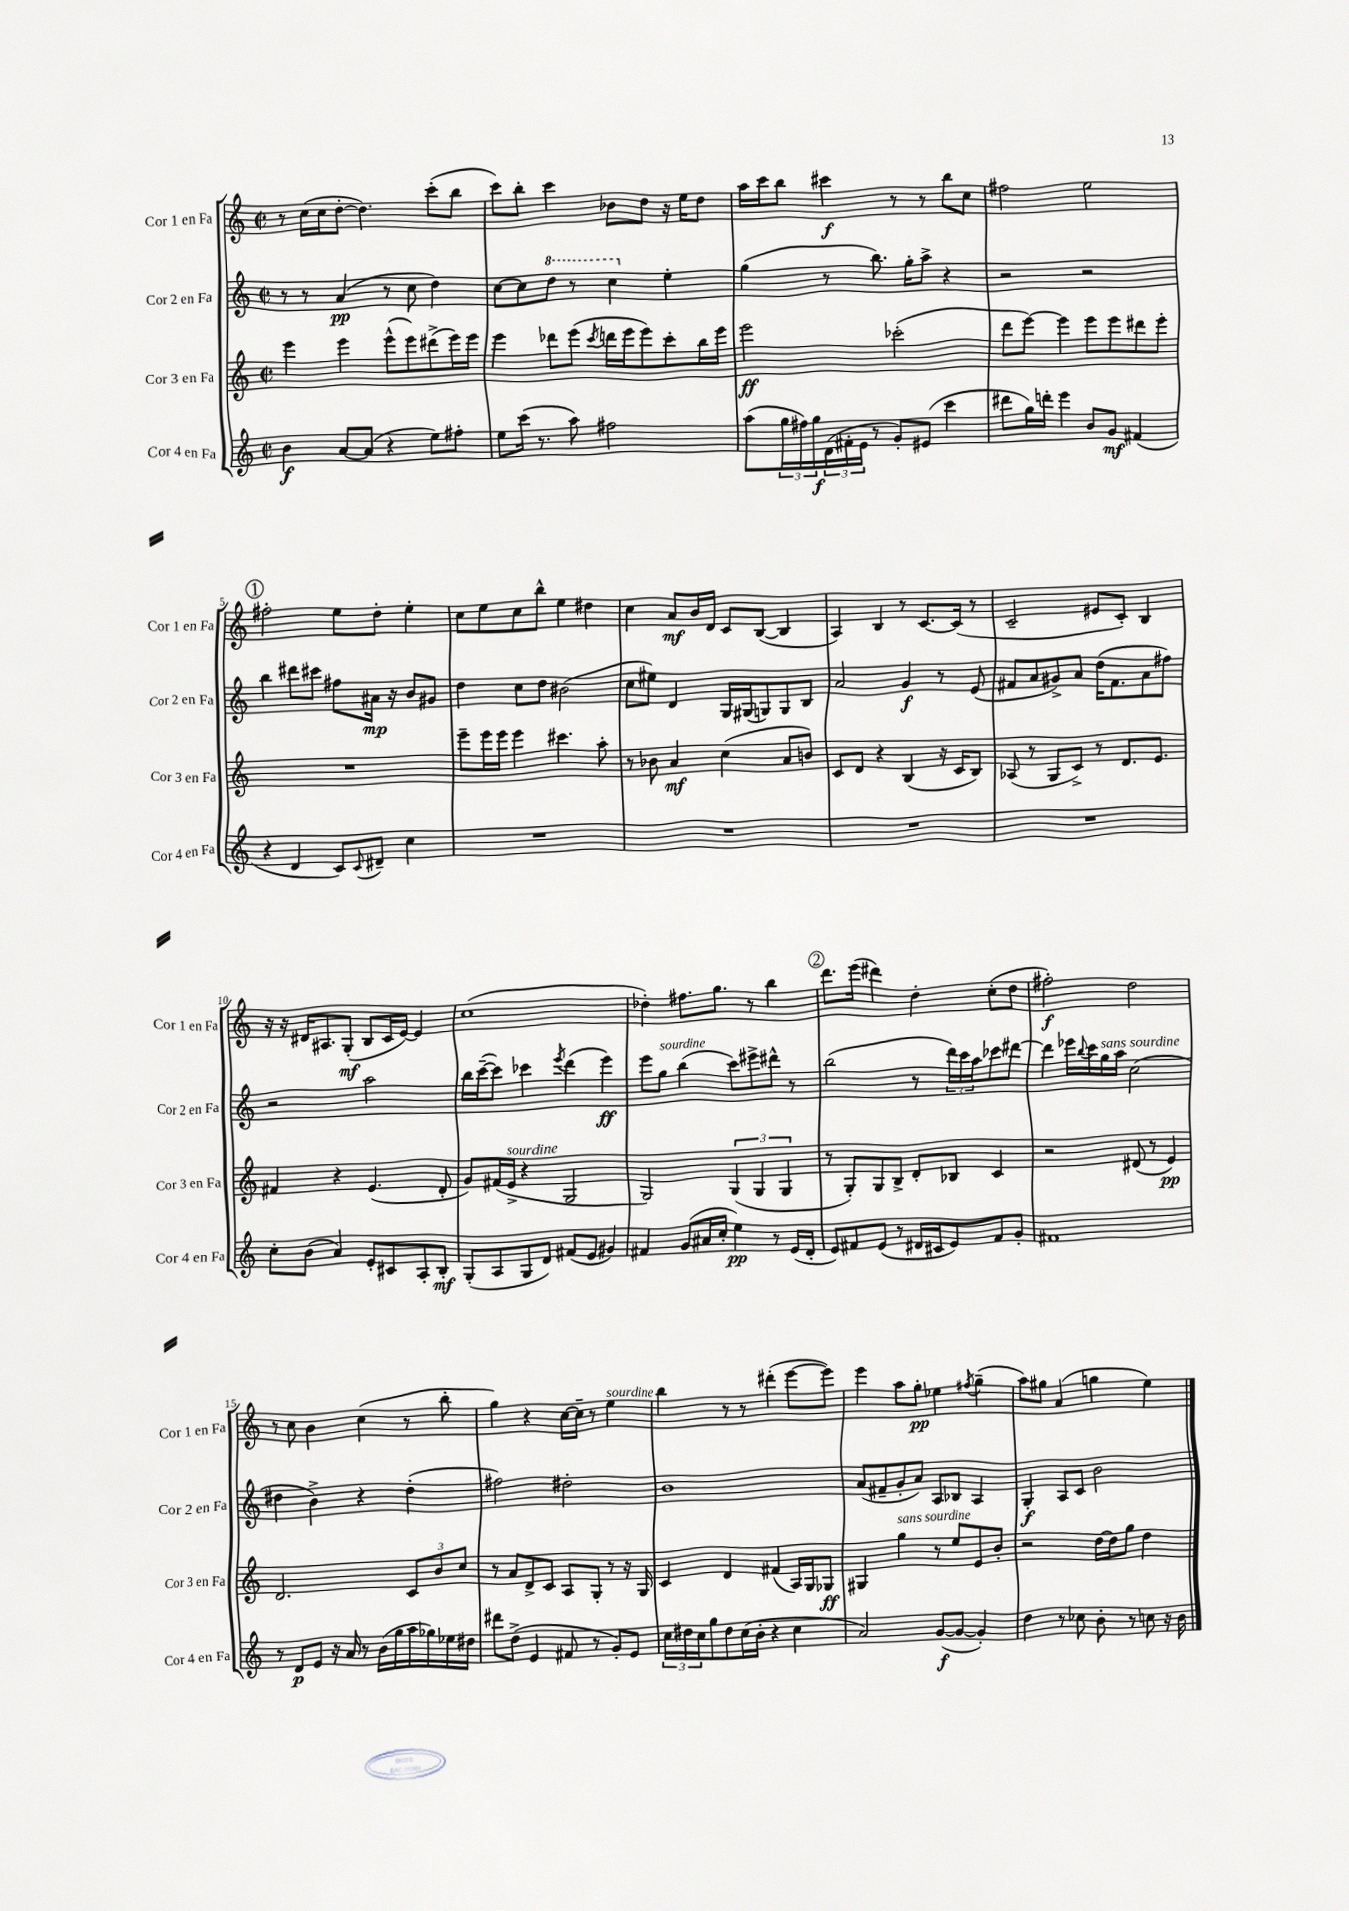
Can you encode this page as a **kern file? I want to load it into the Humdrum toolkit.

**kern	**dynam	**kern	**dynam	**kern	**dynam	**kern	**dynam
*part4	*part4	*part3	*part3	*part2	*part2	*part1	*part1
*staff4	*staff4	*staff3	*staff3	*staff2	*staff2	*staff1	*staff1
*I"Cor 4 en Fa	*	*I"Cor 3 en Fa	*	*I"Cor 2 en Fa	*	*I"Cor 1 en Fa	*
*I'Cor 4 en Fa	*	*I'Cor 3 en Fa	*	*I'Cor 2 en Fa	*	*I'Cor 1 en Fa	*
*clefG2	*	*clefG2	*	*clefG2	*	*clefG2	*
*k[]	*	*k[]	*	*k[]	*	*k[]	*
*M2/2	*	*M2/2	*	*M2/2	*	*M2/2	*
*met(c|)	*	*met(c|)	*	*met(c|)	*	*met(c|)	*
=1	=1	=1	=1	=1	=1	=1	=1
4b\	f	4eee\	.	8r	.	8r	.
.	.	.	.	8r	.	(16cc\LL	.
.	.	.	.	.	.	16cc\J	.
[8a/L	.	4eee\	.	(4a/	pp	[8dd'\J	.
(8a/J]	.	.	.	.	.	4.dd\])	.
4r	.	(8eee^^\L	.	8r	.	.	.
.	.	8eee\)	.	8cc\	.	.	.
8ee\L)	.	(8ddd#X^\	.	4dd\)	.	(8ccc'\L	.
8ff#X'\J	.	16eee\L)	.	.	.	8bb\J	.
.	.	16eee\JJ	.	.	.	.	.
=2	=2	=2	=2	=2	=2	=2	=2
8ee\L	.	4eee\	.	[8cc\L	.	8ccc\L)	.
(16ccc\Jk	.	.	.	8cc\]	.	8bb'\J	.
8.r	.	.	.	.	.	.	.
*	*	*	*	*8va	*	*	*
.	.	8ddd-X\L	.	8ddd\J	.	4ccc\	.
8aa\)	.	(8eee\J	.	8r	.	.	.
.	.	8qccc/	.	.	.	.	.
2ff#X\	.	16dddn\LL	.	4ccc\	.	8b-X\L	.
.	.	16eee\J	.	.	.	.	.
.	.	8eee\)	.	.	.	8dd\J	.
*	*	*	*	*X8va	*	*	*
.	.	8ccc'\	.	4ee'\	.	16r	.
.	.	.	.	.	.	16ee\KL	.
.	.	16bb\L	.	.	.	8dd\J	.
.	.	16eee\JJ	.	.	.	.	.
=3	=3	=3	=3	=3	=3	=3	=3
(8aa\L	.	2eee\	ff	(4gg\	.	16aa\LL	.
.	.	.	.	.	.	16ccc\J	.
24gg\L	.	.	.	.	.	8bb\J	.
24ff#X\)	.	.	.	.	.	.	.
24gg\	f	.	.	.	.	.	.
(24d\	.	.	.	8r	.	4ccc#X\	f
24f#X'\	.	.	.	.	.	.	.
24e\JJ	.	.	.	.	.	.	.
8r	.	.	.	8.bb\)	.	.	.
8g'/L)	.	(2ccc-X'\	.	.	.	8r	.
.	.	.	.	16gg'\KL	.	.	.
(8e#X/J	.	.	.	8aa^\J	.	8r	.
4ccc\	.	.	.	4r	.	8bb\L	.
.	.	.	.	.	.	8cc\J	.
=4	=4	=4	=4	=4	=4	=4	=4
8ddd#X\L	.	8ddd\L	.	2r	.	2ff#X\	.
16gg\L)	.	[8eee\J)	.	.	.	.	.
16dddn'\JJ	.	.	.	.	.	.	.
4eee\	.	4eee\]	.	.	.	.	.
8b/L	.	8eee\L	.	2r	.	2ee\	.
8g/J	mf	8eee\	.	.	.	.	.
(4f#X/	.	8ddd#X\	.	.	.	.	.
.	.	8eee'\J	.	.	.	.	.
!!LO:LB:g=z
!!LO:REH:place=s1:t=1
=5	=5	=5	=5	=5	=5	=5	=5
4r	.	1r	.	4bb\	.	2ff#X'\	.
4d/	.	.	.	8ddd#X\L	.	.	.
.	.	.	.	8ccc#X\J	.	.	.
8c/L)	.	.	.	8ff#X\L	.	8ee\L	.
8qqc/	.	.	.	.	.	.	.
8d#X~/J	.	.	.	16a#X\Jk	mp	8dd'\J	.
.	.	.	.	16r	.	.	.
4cc\	.	.	.	8b/L	.	4ee'\	.
.	.	.	.	8g#X/J	.	.	.
=6	=6	=6	=6	=6	=6	=6	=6
1r	.	8eee~\L	.	4dd\	.	8cc\L	.
.	.	16eee\L	.	.	.	8ee\	.
.	.	16eee\JJ	.	.	.	.	.
.	.	4eee\	.	8cc\L	.	8cc\	.
.	.	.	.	8dd\J	.	8bb^^\J	.
.	.	4.ccc#X\	.	(2b#X\	.	4ee\	.
.	.	.	.	.	.	4dd#X\	.
.	.	8aa'\	.	.	.	.	.
=7	=7	=7	=7	=7	=7	=7	=7
1r	.	8r	.	8cc\L	.	4cc\	.
.	.	8b-X\	.	8ee#X\J)	.	.	.
.	.	4a/	mf	4d/	.	8a/L	mf
.	.	.	.	.	.	16b/L	.
.	.	.	.	.	.	16d/JJ	.
.	.	(4cc\	.	16G/LL	.	8c/L	.
.	.	.	.	(16G#X/J	.	.	.
.	.	.	.	8Gn/)	.	([8B/J	.
.	.	8a/L	.	8G/	.	4B/]	.
.	.	8bn/J)	.	8B/J	.	.	.
=8	=8	=8	=8	=8	=8	=8	=8
1r	.	8c/L	.	2a/	.	4A/)	.
.	.	8d/J	.	.	.	.	.
.	.	4r	.	.	.	4B/	.
.	.	(4B/	.	4g/	f	8r	.
.	.	.	.	.	.	[8.c/L	.
.	.	16r	.	8r	.	.	.
.	.	16c/KL	.	.	.	(16c/Jk]	.
.	.	8B/J)	.	(8e/	.	8r	.
=9	=9	=9	=9	=9	=9	=9	=9
1r	.	(8A-X/	.	8f#X/L	.	2c~/	.
.	.	8r	.	8a/	.	.	.
.	.	8G/L	.	8g#X^/)	.	.	.
.	.	8c^/J)	.	8a/J	.	.	.
.	.	8r	.	(16dd\KL	.	8e#X/L	.
.	.	.	.	8.f#\	.	.	.
.	.	8.d/L	.	.	.	8c'/J)	.
.	.	.	.	8a\	.	4B/	.
.	.	8.e/J	.	.	.	.	.
.	.	.	.	8ff#X\J)	.	.	.
!!LO:LB:g=z
=10	=10	=10	=10	=10	=10	=10	=10
8cc'\L	.	4f#X/	.	2r	.	16r	.
.	.	.	.	.	.	16r	.
(8b\J	.	.	.	.	.	16d#X/KL	.
.	.	.	.	.	.	8.A#X/	.
4a/)	.	4r	.	.	.	.	.
.	.	.	.	.	.	(8G'/J	mf
8e'/L	.	(4.e/	.	2aa\	.	8B/L	.
8c#X/	.	.	.	.	.	16c/L	.
.	.	.	.	.	.	[16e/JJ)	.
8A'/	.	.	.	.	.	4e/]	.
8B'/J	mf	8d'/	.	.	.	.	.
=11	=11	=11	=11	=11	=11	=11	=11
(8G'/L	.	8g/L)	.	16bb\LL	.	(1cc	.
.	.	.	.	([16ccc~\J	.	.	.
8A/	.	(16f#X/L	.	8ccc\J])	.	.	.
!	!	!LO:TX:a:i:t=sourdine	!	!	!	!	!
.	.	16e^/JJ	.	.	.	.	.
8G/	.	4r	.	4ccc-X\	.	.	.
8d/J)	.	.	.	.	.	.	.
.	.	.	.	8qeee/	.	.	.
(8f#X/L	.	2G/	.	(4ddd\	.	.	.
8e/J	.	.	.	.	.	.	.
4g#X/)	.	.	.	4eee\)	ff	.	.
=12	=12	=12	=12	=12	=12	=12	=12
4f#X/	.	2G/)	.	8eee\L	.	4dd-X'\)	.
!	!	!	!	!LO:TX:a:i:t=sourdine	!	!	!
.	.	.	.	8gg\J	.	.	.
(8g/L	.	.	.	(4bb\	.	8.ff#X\L	.
16a#X/L	.	.	.	.	.	.	.
16cc'/JJ	.	.	.	.	.	8.gg\J	.
4ee\)	pp	(6G/	.	8ccc\L)	.	.	.
.	.	.	.	8eee#X^\	.	8r	.
.	.	6G/	.	.	.	.	.
8r	.	.	.	8ddd#X^^\J	.	4bb\	.
.	.	6G/	.	.	.	.	.
(16e/LL	.	.	.	8r	.	.	.
16d'/JJ	.	.	.	.	.	.	.
!!LO:REH:place=s1:t=2
=13	=13	=13	=13	=13	=13	=13	=13
8e/L)	.	8r	.	(2bb\	.	8.ddd\L	.
8f#X/	.	8G'/L)	.	.	.	.	.
.	.	.	.	.	.	(16eee\Jk	.
(8e/J	.	8G/	.	.	.	4ddd#X\)	.
8r	.	8B^/J	.	.	.	.	.
16d#X/LL	.	8d'/L	.	8r	.	4dd'\	.
16c#X/J	.	.	.	.	.	.	.
8e/)	.	8B-X/J	.	24ddd\LL)	.	.	.
.	.	.	.	24ccc\	.	.	.
.	.	.	.	24aa\J	.	.	.
8f#/	.	4c/	.	8ccc-X\	.	(8cc'\L	.
8g'/J	.	.	.	[8ddd#X\J	.	8dd\J	.
=14	=14	=14	=14	=14	=14	=14	=14
1f#X	.	2r	.	4ddd#\]	.	2ff#X'\)	f
.	.	.	.	16eee-X\LL	.	.	.
.	.	.	.	8qqbb/	.	.	.
.	.	.	.	16ccc\	.	.	.
!	!	!	!	!LO:TX:a:i:t=sans sourdine	!	!	!
.	.	.	.	16gg\	.	.	.
.	.	.	.	16aa\JJ	.	.	.
.	.	(8d#X/	.	(2cc\	.	2dd\	.
.	.	8r	.	.	.	.	.
.	.	4e/)	pp	.	.	.	.
!!LO:LB:g=z
=15	=15	=15	=15	=15	=15	=15	=15
8r	.	2.d/	.	4dd#X\	.	8r	.
8d/L	p	.	.	.	.	8cc\	.
8e/J	.	.	.	4b^\)	.	4b\	.
16r	.	.	.	.	.	.	.
16a/	.	.	.	.	.	.	.
8r	.	.	.	4r	.	(4cc\	.
(16b\LL	.	.	.	.	.	.	.
16gg\	.	.	.	.	.	.	.
16aa\	.	12c/L	.	(4dd#'\	.	8r	.
16gg-X\)	.	.	.	.	.	.	.
.	.	12b/	.	.	.	.	.
16ee-X\	.	.	.	.	.	8bb'\	.
.	.	12cc/J	.	.	.	.	.
16dd#X\JJ	.	.	.	.	.	.	.
=16	=16	=16	=16	=16	=16	=16	=16
8ddd#X\L	.	8r	.	2ff#X\)	.	4gg\)	.
(8dd^\J	.	8a/L	.	.	.	.	.
4e/	.	8d^/	.	.	.	4r	.
.	.	8c/J	.	.	.	.	.
8f#X/	.	8A/L	.	2dd#X'\	.	[16cc\LL	.
.	.	.	.	.	.	16cc~\JJ]	.
8r	.	8G'/J	.	.	.	8r	.
!	!	!	!	!	!	!LO:TX:a:i:t=sourdine	!
8g'/L)	.	8r	.	.	.	4ee\	.
8e/J	.	16r	.	.	.	.	.
.	.	16G/	.	.	.	.	.
=17	=17	=17	=17	=17	=17	=17	=17
24cc\LL	.	4c/	.	1b	.	4bb\	.
24dd#X\	.	.	.	.	.	.	.
24cc\J	.	.	.	.	.	.	.
8gg\	.	.	.	.	.	.	.
8dd#\	.	4d/	.	.	.	8r	.
(16cc\L	.	.	.	.	.	8r	.
16b'\JJ	.	.	.	.	.	.	.
4r	.	(4f#X/	.	.	.	(4ddd#X'\	.
4cc\	.	16A/LL)	.	.	.	[8eee\L	.
.	.	16G/J	.	.	.	.	.
.	.	8G-X/J	ff	.	.	8eee\J])	.
=18	=18	=18	=18	=18	=18	=18	=18
2a/)	.	4G#X/	.	(8a/L	.	4eee\	.
.	.	.	.	8f#X~/	.	.	.
!	!	!LO:TX:a:i:t=sans sourdine	!	!	!	!	!
.	.	4gg\	.	8g'/	.	8aa\L	.
.	.	.	.	8a/J)	.	8gg'\J	pp
([8g/L	f	8r	.	8A/L	.	4ee-X\	.
8g/J_	.	8ee/L	.	8B-X/J	.	.	.
.	.	.	.	.	.	8qff#X/	.
4g'/])	.	8e/	.	4A/	.	(4gg~\	.
.	.	8b'/J	.	.	.	.	.
=19	=19	=19	=19	=19	=19	=19	=19
4dd\	.	2r	.	4G'/	f	8aa\L)	.
.	.	.	.	.	.	8gg#X\J	.
8r	.	.	.	8A/L	.	(4a/	.
8cc-X\	.	.	.	8c/J	.	.	.
8b'\	.	[16dd\LL	.	2b\	.	4ggn\	.
.	.	16dd\J]	.	.	.	.	.
8r	.	8gg\J	.	.	.	.	.
8ccn\	.	4dd\	.	.	.	4ee\)	.
16r	.	.	.	.	.	.	.
16b\	.	.	.	.	.	.	.
==	==	==	==	==	==	==	==
*-	*-	*-	*-	*-	*-	*-	*-
